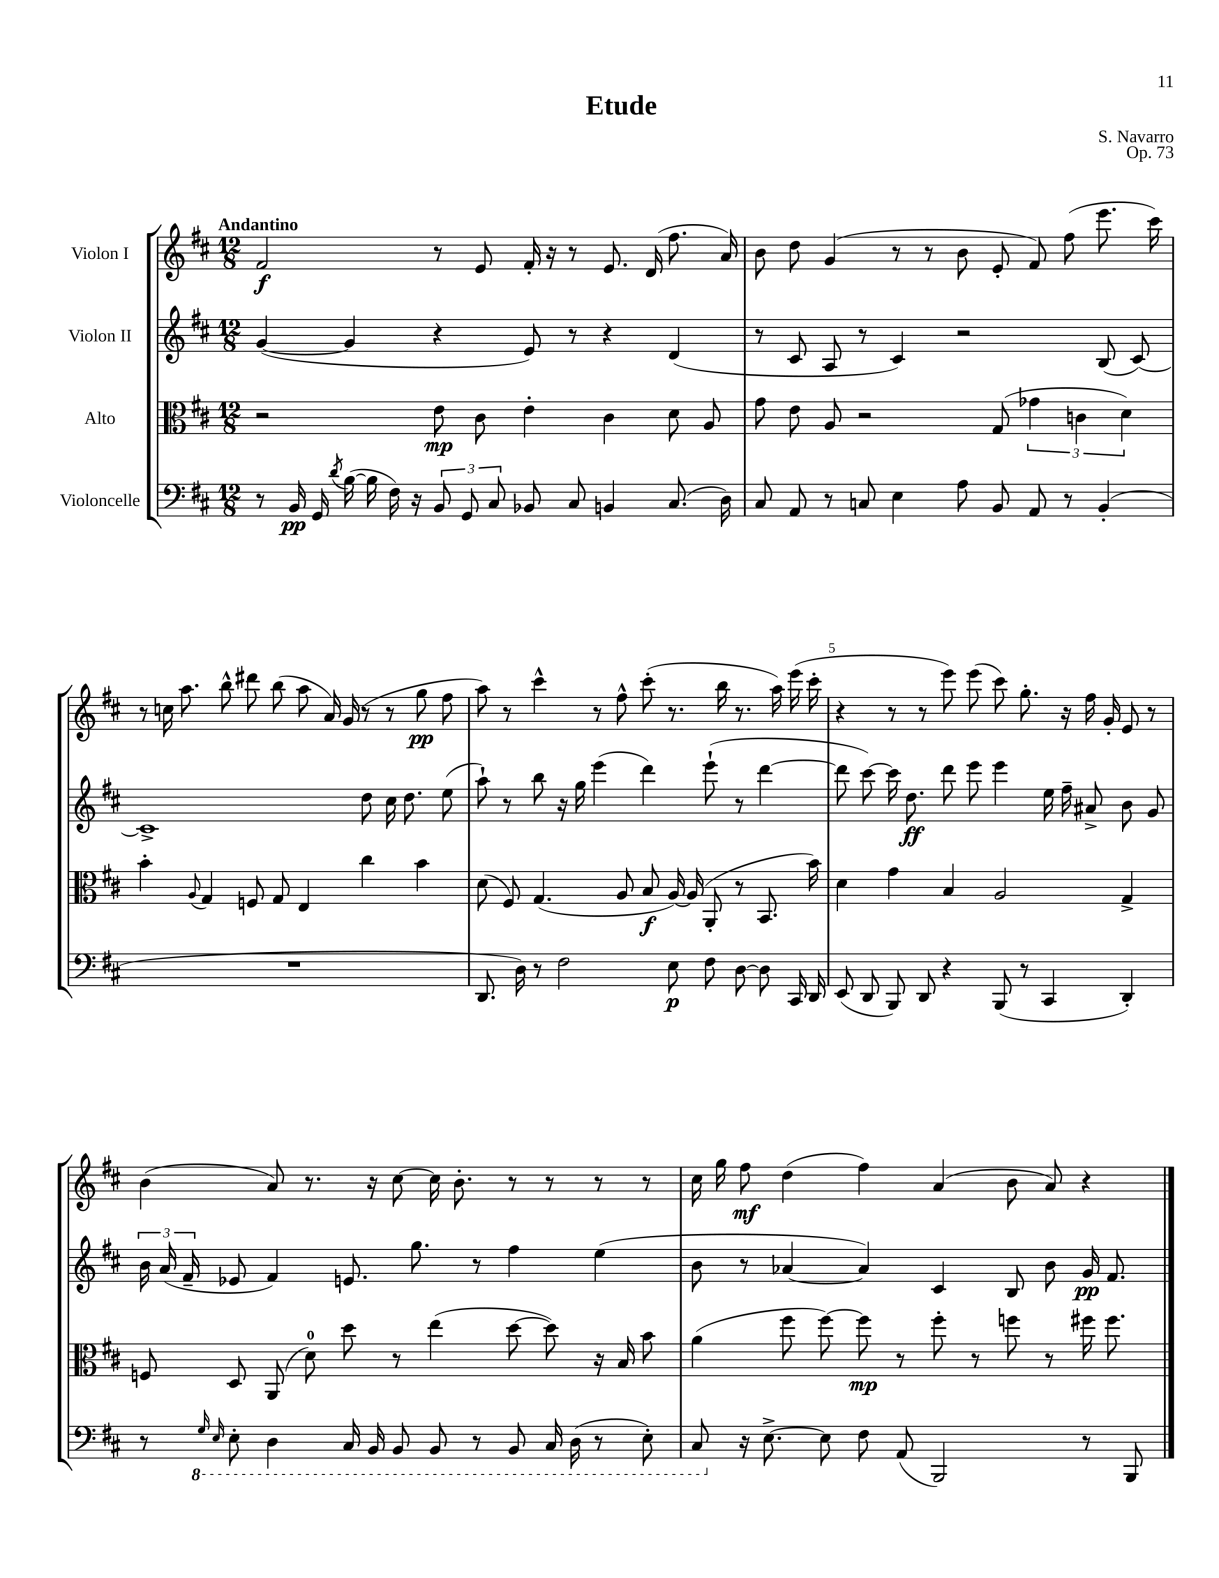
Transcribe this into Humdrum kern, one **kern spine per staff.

**kern	**kern	**kern	**kern
*staff4	*staff3	*staff2	*staff1
*clefF4	*clefC3	*clefG2	*clefG2
*k[f#c#]	*k[f#c#]	*k[f#c#]	*k[f#c#]
*M12/8	*M12/8	*M12/8	*M12/8
8r	2r	([4g	2f#
16BB	.	.	.
16GG	.	.	.
8qd	.	.	.
([16B	.	4g]	.
16B]	.	.	.
16F#)	.	.	.
16r	.	.	.
12BB	8e	4r	8r
12GG	.	.	.
.	8c#	.	8e
12C#	.	.	.
8BB-	4e'	8e)	16f#'
.	.	.	16r
8C#	.	8r	8r
4BB	4c#	4r	8.e
.	.	.	(16d
(8.C#	8d	(4d	8.ff#
.	8A	.	.
16D)	.	.	16a)
=	=	=	=
8C#	8g	8r	8b
8AA	8e	8c#	8dd
8r	8A	8A	(4g
8C	2r	8r	.
4E	.	4c#)	8r
.	.	.	8r
8A	.	2r	8b
8BB	(8G	.	8e'
8AA	6g-	.	8f#)
8r	.	.	(8ff#
.	6c	.	.
(4BB'	.	(8B	8.eee
.	6d)	.	.
.	.	[8c#)	.
.	.	.	16ccc#)
=	=	=	=
1.r	4b'	1c#^]	8r
.	.	.	16cc
.	.	.	8.aa
.	8qqA	.	.
.	4G	.	.
.	.	.	8bb^^
.	8F	.	8ddd#
.	8G	.	(8bb
.	4E	.	8aa
.	.	.	16a)
.	.	.	(16g
.	4cc#	8dd	8r
.	.	16cc#	8r
.	.	8.dd	.
.	4b	.	8gg
.	.	(8ee	8ff#
=	=	=	=
8.DD	(8d	8aa`)	8aa)
.	8F#)	8r	8r
16D)	.	.	.
8r	(4.G	8bb	4ccc#^^
2F#	.	16r	.
.	.	16gg	.
.	.	(4eee	8r
.	8A	.	8ff#^^
.	8B	4ddd)	(8ccc#'
8E	[16A)	.	8.r
.	(16A]	.	.
8F#	8AA'	(8eee`	.
.	.	.	16bb
[8D	8r	8r	8.r
8D]	8.BB	[4ddd	.
.	.	.	16aa)
16CC#	.	.	(16eee
16DD	16b)	.	16ccc#'
=	=	=	=
(8EE	4d	8ddd]	4r
8DD	.	[8ccc#)	.
8BBB)	4g	16ccc#]	8r
.	.	8.dd	.
8DD	.	.	8r
4r	4B	8ddd	8eee)
.	.	8eee	(8eee
(8BBB	2A	4eee	8ccc#)
8r	.	.	8.gg'
4CC#	.	16ee	.
.	.	16ff#~	16r
.	.	8a#^	16ff#
.	.	.	16g'
4DD')	4G^	8b	8e
.	.	8g	8r
=	=	=	=
8r	8F	24b	(4b
.	.	(24a	.
.	.	24f#~	.
16qqGG	.	.	.
16qqEE	.	.	.
8EE'	8D	8e-	.
4DD	(8AA	4f#)	8a)
.	8d)	.	8.r
16CC#	8dd	8.e	.
16BBB	.	.	16r
8BBB	8r	.	[8cc#
.	.	8.gg	.
8BBB	(4ee	.	16cc#]
.	.	.	8.b'
8r	.	8r	.
8BBB	[8dd	4ff#	8r
16CC#	8dd])	.	8r
(16DD	.	.	.
8r	16r	(4ee	8r
.	16B	.	.
8EE')	8b	.	8r
=	=	=	=
8CC#	(4a	8b	16cc#
.	.	.	16gg
16r	.	8r	8ff#
[8.E^	.	.	.
.	8ff#	[4a-	(4dd
8E]	[8ff#)	.	.
8F#	8ff#]	4a-])	4ff#)
(8AA	8r	.	.
2BBB)	8ff#'	4c#	(4a
.	8r	.	.
.	8ff	8B	8b
.	8r	8b	8a)
8r	16ff#	16g	4r
.	8.ff#	8.f#	.
8BBB	.	.	.
==	==	==	==
*-	*-	*-	*-
